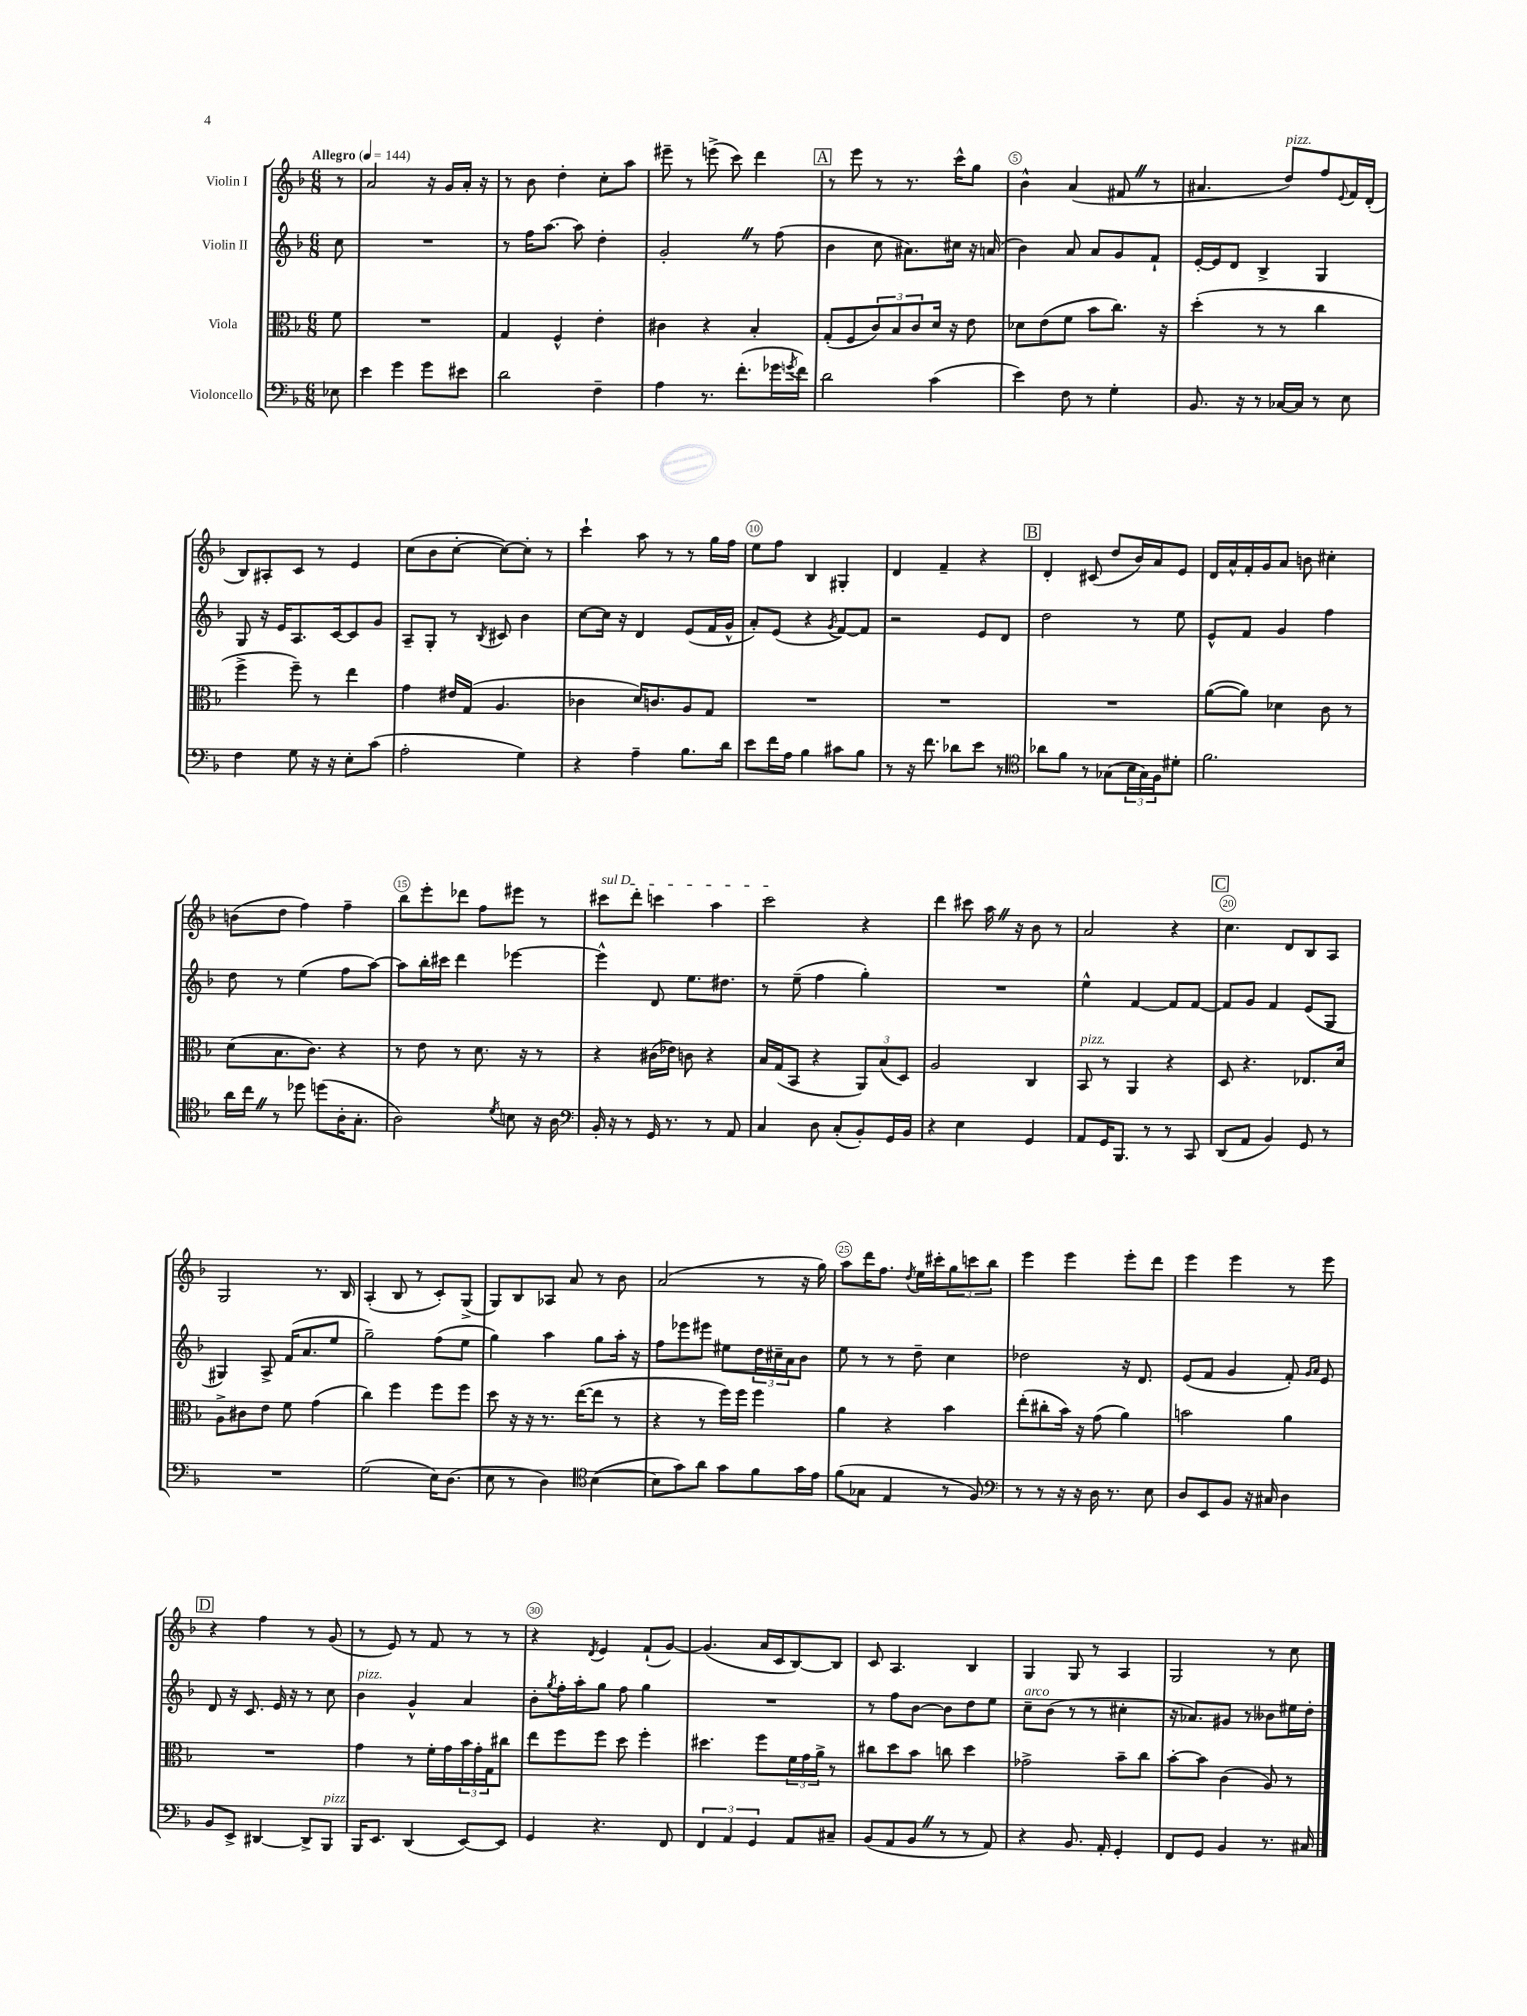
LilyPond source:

<<
\new StaffGroup <<
\new Staff = "s0" \with { instrumentName = "Violin I" } {
    \clef treble \key f \major \numericTimeSignature \time 6/8 \partial 8 \tempo "Allegro" 4 = 144
    r8 |
    a'2 r16 g'16 a'16-. r16 |
    r8 bes'8 d''4-. c''8-. a''8 |
    eis'''8-- r8 e'''8->( c'''8) d'''4 |
    \mark \markup { \box "A" } r8 e'''8 r8 r8. c'''16-^ g''8 |
    bes'4-^ a'4( fis'8 \once \override BreathingSign.text = \markup { \musicglyph "scripts.caesura.straight" } \breathe r8 |
    ais'4. d''8^\markup { \italic "pizz." }) f''8 \appoggiatura { e'8 } f'16 d'16-.( |
    bes8) ais8-. c'8 r8 e'4 |
    c''8( bes'8 c''8~-. c''8~) c''8-. r8 |
    c'''4-! a''8 r8 r8 g''16 f''16 |
    e''8 f''8 bes4 gis4-. |
    d'4 f'4-- r4 |
    \mark \markup { \box "B" } d'4-. cis'8( d''8 bes'16) a'16 e'8 |
    d'16 a'16-^ f'16-. g'16 a'8 b'8 cis''4-. |
    b'8( d''8 f''4) f''4-- |
    bes''8 e'''8-. des'''8 f''8 eis'''8 r8 |
    \once \override TextSpanner.bound-details.left.text = \markup { \italic "sul D" } cis'''8\startTextSpan d'''8-. c'''4 a''4 |
    c'''2\stopTextSpan r4 |
    d'''4 cis'''8 a''16 \once \override BreathingSign.text = \markup { \musicglyph "scripts.caesura.straight" } \breathe r16 bes'8 r8 |
    a'2 r4 |
    \mark \markup { \box "C" } c''4. d'8 bes8 a8 |
    g2 r8. bes16 |
    a4-.( bes8 r8 c'8-.) g8->( |
    g8) bes8 aes8 a'8 r8 bes'8 |
    a'2( r8 r16 g''16) |
    a''8 d'''16 f''8. \acciaccatura { d''8 } e''16 cis'''16-. \tuplet 3/2 { g''8 c'''8 bes''8 } |
    e'''4 e'''4 e'''8-. d'''8 |
    e'''4 e'''4 r8 e'''8 |
    \mark \markup { \box "D" } r4 f''4 r8 g'8( |
    r8 e'8) r8 f'8 r8 r8 |
    r4 \acciaccatura { d'8 } e'4 f'8-!( g'8~) |
    g'4.( a'16 c'16 bes8~) bes8 |
    c'8 a4. bes4 |
    g4 g8 r8 a4 |
    g2 r8 c''8 \bar "|." |
}
\new Staff = "s1" \with { instrumentName = "Violin II" } {
    \clef treble \key f \major \numericTimeSignature \time 6/8 \partial 8
    c''8 |
    R2. |
    r8 f''16 a''8.~ a''8 d''4-. |
    g'2-. \once \override BreathingSign.text = \markup { \musicglyph "scripts.caesura.straight" } \breathe r8 f''8( |
    \mark \markup { \box "A" } bes'4 c''8 ais'8.) cis''16 r16 a'16( |
    bes'4) a'8 a'8 g'8 f'8-! |
    e'16~-. e'16 d'8 bes4-> g4 |
    g8 r16 e'16 a8. c'16~ c'8 g'8 |
    a8-- g8-. r8 \acciaccatura { bes8 } cis'8 bes'4 |
    c''8~ c''16 r16 d'4 e'8( f'16 g'16-^ |
    a'8-.) e'8( r4 \acciaccatura { g'8 } f'8~) f'8 |
    r2 e'8 d'8 |
    \mark \markup { \box "B" } d''2 r8 e''8 |
    e'8-^ f'8 g'4 f''4 |
    d''8 r8 e''4( f''8 a''8~) |
    a''8 bes''16-. cis'''16 d'''4 ees'''4~ |
    ees'''4-^ d'8 e''8. dis''8. |
    r8 e''8--( f''4 g''4-.) |
    R2. |
    e''4-^ f'4~ f'8 f'8~ |
    \mark \markup { \box "C" } f'8 g'8 f'4 e'8( g8 |
    gis4) a8-> f'16( a'8. e''8 |
    g''2--) f''8( e''8 |
    g''4) a''4 g''8 a''16-. r16 |
    f''8 ees'''8 eis'''8 eis''8 \tuplet 3/2 { d''16 cis''16-- a'16 } bes'8 |
    e''8 r8 r8 d''8-- c''4 |
    des''2 r16 d'8. |
    e'8( f'8 g'4 f'8-.) \grace { g'16 a'16 } e'8 |
    \mark \markup { \box "D" } d'8 r16 c'8. e'16 r16 r8 c''8 |
    bes'4^\markup { \italic "pizz." } g'4-^ a'4 |
    bes'8-. \acciaccatura { g''8 } f''16-. a''16-. g''8 f''8 g''4 |
    R2. |
    r8 f''8 bes'8~ bes'8 d''8 e''8 |
    c''8--^\markup { \italic "arco" } bes'8( r8 r8 cis''4-. |
    r16 aes'8.) gis'8 r8 beses'8 eis''16 d''16-. \bar "|." |
}
\new Staff = "s2" \with { instrumentName = "Viola" } {
    \clef alto \key f \major \numericTimeSignature \time 6/8 \partial 8
    f'8 |
    R2. |
    g4 f4-^ e'4-. |
    cis'4 r4 bes4-. |
    \mark \markup { \box "A" } g8-.( f8 \tuplet 3/2 { c'8) bes8 c'8 } d'16 r16 e'8 |
    des'8 e'8( f'8 bes'8 c''8.) r16 |
    d''4-.( r8 r8 c''4 |
    f''4-> f''8--) r8 e''4 |
    g'4 eis'16 g16( a4. |
    ces'4 d'16) c'8. a8 g8 |
    R2. |
    R2. |
    \mark \markup { \box "B" } R2. |
    a'8~( a'8) des'4 c'8 r8 |
    d'8( bes8. c'8.) r4 |
    r8 e'8 r8 d'8. r16 r8 |
    r4 cis'16( ees'16) c'8 r4 |
    bes16 g16( bes,8 r4 \tuplet 3/2 { a,8) bes8( d8) } |
    a2 c4 |
    bes,8^\markup { \italic "pizz." } r8 a,4 r4 |
    \mark \markup { \box "C" } d8 r4. ees8. d'16 |
    a8-> cis'8 e'8 f'8 g'4( |
    c''4) f''4 f''8 f''8 |
    d''8 r16 r16 r8. e''16~( e''8 r8 |
    r4 r8 f''16) f''16 f''4 |
    a'4 r4 bes'4 |
    e''8-.( cis''8-. bes'16) r16 g'8( a'4) |
    b'2 a'4 |
    \mark \markup { \box "D" } R2. |
    g'4 r8 f'16-. g'16 \tuplet 3/2 { bes'16 g'16-. g16 } cis''8 |
    e''8 f''8 f''8 d''8 f''4-. |
    dis''4. f''8 \tuplet 3/2 { f'16 g'16 a'16-> } r8 |
    cis''8 d''8 bes'8 c''8 d''4 |
    ges'2-> bes'8-- c''8 |
    bes'8~-. bes'8 c'4( a8) r8 \bar "|." |
}
\new Staff = "s3" \with { instrumentName = "Violoncello" } {
    \clef bass \key f \major \numericTimeSignature \time 6/8 \partial 8
    ees8 |
    e'4 g'4 g'8 eis'8 |
    d'2 f4-- |
    a4 r8. f'8.-.( ges'16 \acciaccatura { g'8 } f'16) |
    \mark \markup { \box "A" } d'2 c'4( |
    e'4) f8 r8 g4-. |
    bes,8. r16 r8 ces16~ ces16 r8 e8 |
    f4 g8 r16 r16 e8-. c'8( |
    a2-. g4) |
    r4 a4-- bes8. d'16 |
    e'8 f'16 a16 bes4 cis'8 bes8 |
    r8 r16 f'8. des'8 e'8 r8 |
    \mark \markup { \box "B" } \clef tenor aes'8 f'8 r8 ges8( \tuplet 3/2 { bes16 ges16) f16 } dis'8-. |
    f'2. |
    a'16 c''16 \once \override BreathingSign.text = \markup { \musicglyph "scripts.caesura.straight" } \breathe r8 des''8 d''8( a16-. g8.-. |
    a2) \acciaccatura { d'8 } b8 r16 a16 |
    \clef bass bes,16-. r16 r8 g,16 r8. r8 a,8 |
    c4 d8 c8-.( bes,8-.) g,16 bes,16 |
    r4 e4 g,4 |
    a,8 g,16 bes,,8. r8 r8 c,8 |
    \mark \markup { \box "C" } d,8( a,8 bes,4) g,8 r8 |
    R2. |
    g2( e16) d8.( |
    e8 r8 d4) \clef tenor bes4~( |
    bes8 g'8) a'8 g'8 f'8 g'16 e'16 |
    f'8( ges8 e4 r8 f8) |
    \clef bass r8 r8 r16 r16 d16 r8. e8 |
    d8 e,8 bes,8 r16 cis16 d4 |
    \mark \markup { \box "D" } bes,8 e,8-> dis,4~ dis,8-> bes,,8^\markup { \italic "pizz." } |
    bes,,16 e,8. d,4( e,8~) e,8 |
    g,4 r4. f,8 |
    \tuplet 3/2 { f,4 a,4 g,4 } a,8 cis8-- |
    bes,8( a,8 bes,8 \once \override BreathingSign.text = \markup { \musicglyph "scripts.caesura.straight" } \breathe r8 r8 a,8) |
    r4 bes,8. a,16-. g,4-. |
    f,8 g,8 bes,4 r8. cis16 \bar "|." |
}
>>
>>
\layout { \context { \Score \override BarNumber.break-visibility = ##(#f #t #t) barNumberVisibility = #(every-nth-bar-number-visible 5) \override BarNumber.stencil = #(make-stencil-circler 0.1 0.3 ly:text-interface::print) } }
